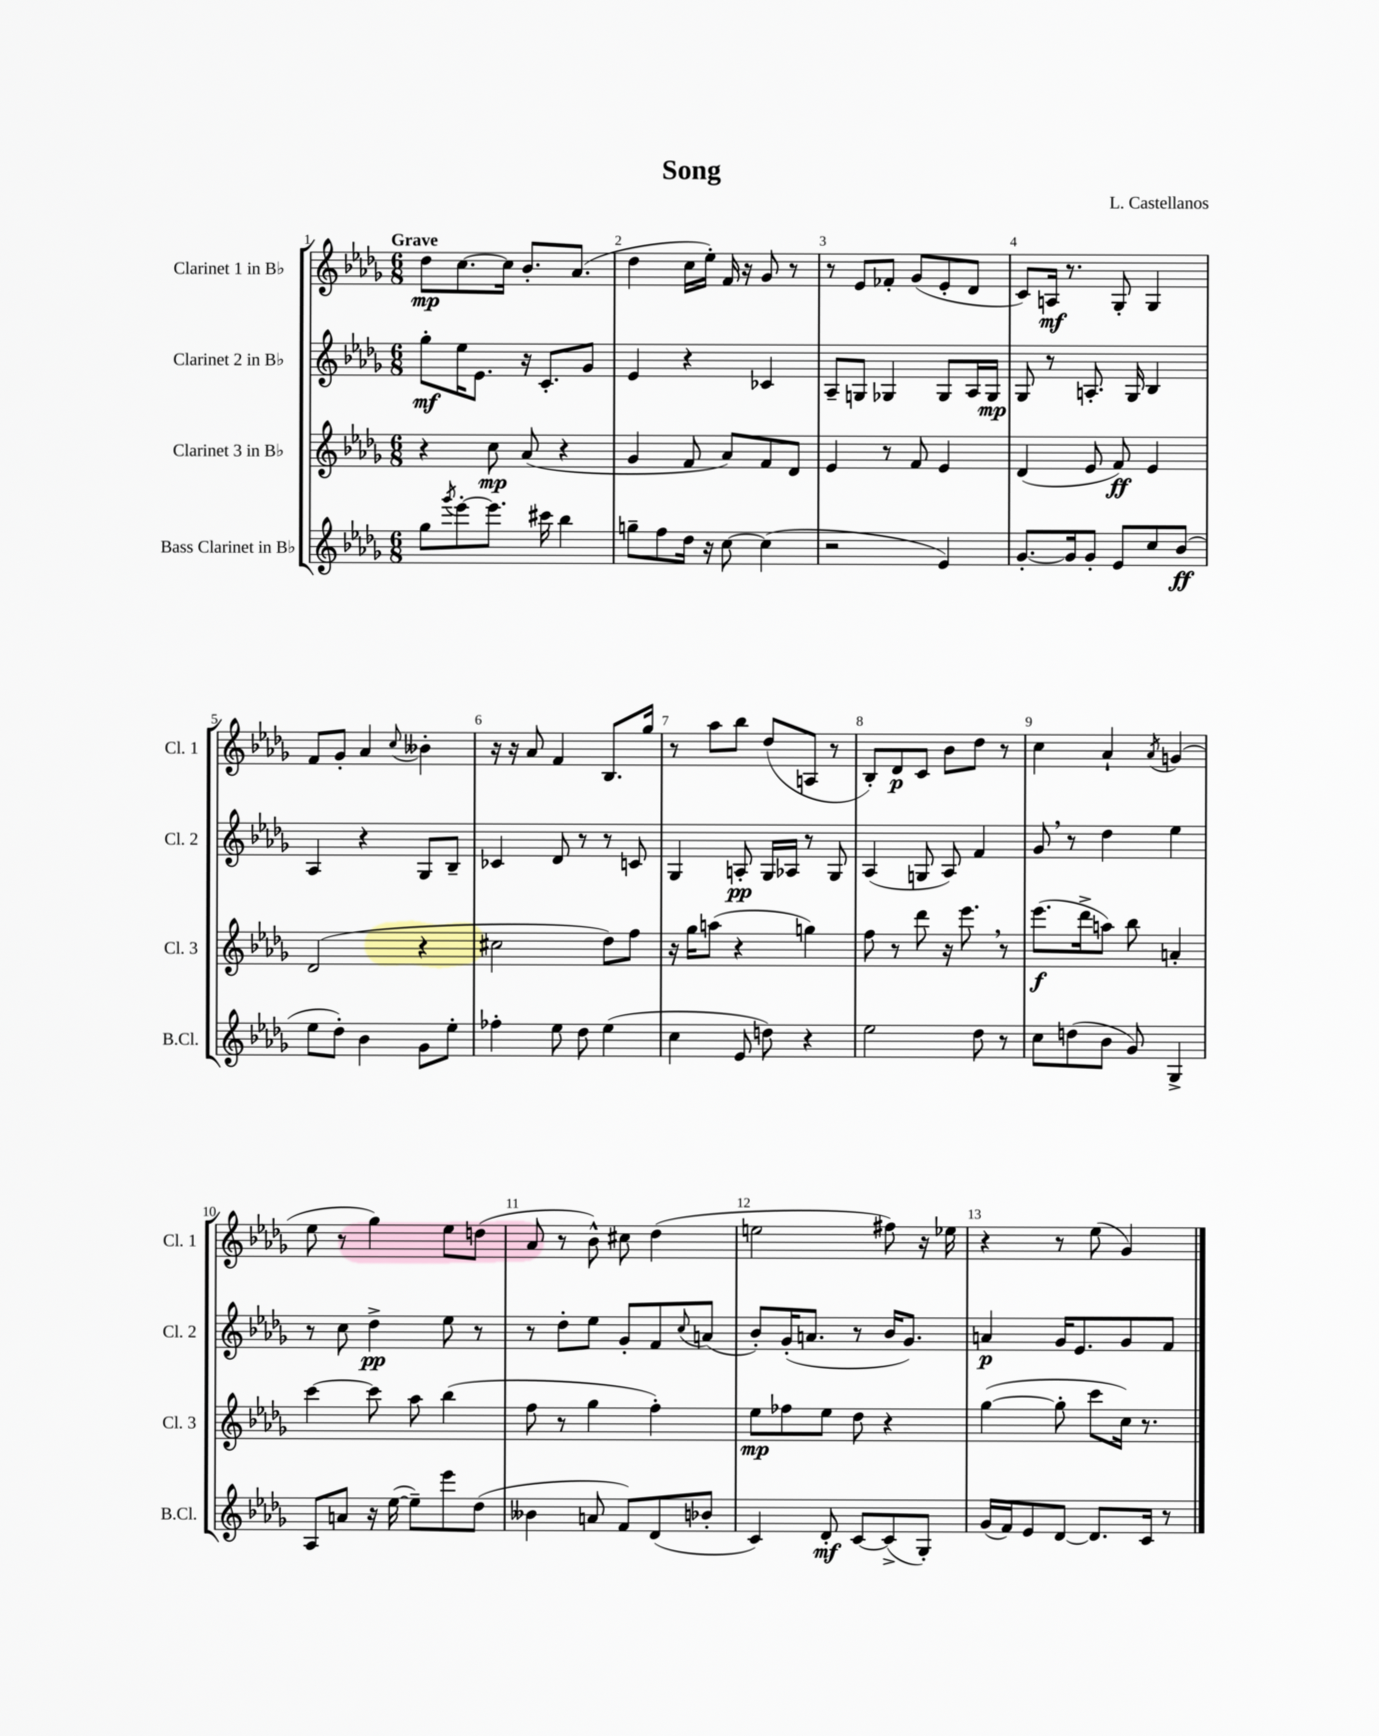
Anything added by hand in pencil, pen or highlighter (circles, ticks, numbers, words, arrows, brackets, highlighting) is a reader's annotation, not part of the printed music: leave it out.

**kern	**kern	**kern	**kern
*staff4	*staff3	*staff2	*staff1
*clefG2	*clefG2	*clefG2	*clefG2
*k[b-e-a-d-g-]	*k[b-e-a-d-g-]	*k[b-e-a-d-g-]	*k[b-e-a-d-g-]
*M6/8	*M6/8	*M6/8	*M6/8
8gg-\L	4r	8gg-'\L	8dd-\L
8qggg-/	.	.	.
[8eee-'\	.	16ee-\K	[8.cc\
.	.	8.e-\J	.
8.eee-\]J	8cc\	.	.
.	.	.	16cc\]Jk
.	(8a-/	16r	8.b-'/L
16ccc#\	.	8.c'/L	.
4bb-\	4r	.	.
.	.	.	(8.a-/J
.	.	8g-/J	.
=	=	=	=
8gg~\L	4g-/	4e-/	4dd-\
8ff\	.	.	.
16dd-\Jk	8f/	4r	16cc\LL
16r	.	.	16ee-'\JJ)
[8cc\	8a-/L)	.	16f/
.	.	.	16r
(4cc\]	8f/	4c-/	8g-/
.	8d-/J	.	8r
=	=	=	=
2r	4e-/	8A-~/L	8r
.	.	8G/J	8e-/L
.	8r	4G-/	8f-'/J
.	8f/	.	(8g-/L
4e-/)	4e-/	8G-/L	8e-'/
.	.	16A-/L	8d-/J
.	.	16G-/JJ	.
=	=	=	=
[8.g-'/L	(4d-/	8G-/	8c/L)
.	.	8r	16A/Jk
16g-/]k	.	.	8.r
8g-'/J	8e-/	8.A'/	.
8e-/L	8f/)	.	8G-'/
.	.	16G-/	.
8cc/	4e-/	4B-/	4G-/
(8b-/J	.	.	.
=	=	=	=
8ee-\L	(2d-/	4A-/	8f/L
8dd-'\J)	.	.	8g-'/J
4b-\	.	4r	4a-/
.	.	.	8qqcc/
8g-\L	4r	8G-/L	4b--'\
8ee-'\J	.	8B-~/J	.
=	=	=	=
4ff-'\	2cc#\	4c-/	16r
.	.	.	16r
.	.	.	8a-/
8ee-\	.	8d-/	4f/
8dd-\	.	8r	.
(4ee-\	8dd-\L)	8r	8.B-/L
.	8ff\J	8c/	.
.	.	.	16gg-/Jk
=	=	=	=
4cc\	16r	4G-/	8r
.	16gg-\LK	.	.
.	(8aa\J	.	8aa-\L
8e-/	4r	8A'/	8bb-\J
8dd\)	.	16G-/LL	(8dd-/L
.	.	16A-/JJ	.
4r	4gg\)	8r	8A/J
.	.	8G-/	8r
=	=	=	=
2ee-\	8ff\	(4A-/	8B-'/L)
.	8r	.	8d-/
.	8ddd-\	8G/	8c/J
.	16r	8A-/)	8b-\L
.	8.eee-\	.	.
8dd-\	.	4f/	8dd-\J
8r	8r	.	8r
=	=	=	=
8cc\L	(8.eee-\L	8g-/	4cc\
(8dd\	.	8r	.
.	16ddd-^\k	.	.
8b-\J	8aa\J)	4dd-\	4a-`/
8g-/)	8bb-\	.	.
.	.	.	8qa-/
4G-^/	4a'/	4ee-\	(4g/
=	=	=	=
8A-/L	[4ccc\	8r	8ee-\
8a/J	.	8cc\	8r
16r	8ccc\]	4dd-^\	4gg-\)
([16ee-\	.	.	.
8ee-~\]L)	8aa-\	.	.
8eee-\	(4bb-\	8ee-\	8ee-\L
(8dd-\J	.	8r	(8dd\J
=	=	=	=
4b--\	8ff\	8r	8a-/
.	8r	8dd-'\L	8r
8a/	4gg-\	8ee-\J	8b-^^\)
8f/L)	.	8g-'/L	8cc#\
(8d-/	4ff'\)	8f/	(4dd-\
.	.	8qqcc/	.
8b-'/J	.	(8a/J	.
=	=	=	=
4c/)	8ee-\L	8b-'/L)	2ee\
.	8ff-\	(16g-'/K	.
.	.	8.a/J	.
8d-'/	8ee-\J	.	.
[8c/L	8dd-\	8r	.
(8c^/]	4r	16b-/LK	8ff#\)
.	.	8.g-/J)	.
8G-'/J)	.	.	16r
.	.	.	16ee-\
=	=	=	=
(16g-/LL	([4gg-\	4a/	4r
16f/J)	.	.	.
8e-/	.	.	.
[8d-/J	8gg-'\]	16g-/LK	8r
.	.	8.e-/	.
8.d-/]L	8ccc\L	.	(8ee-\
.	16cc\Jk)	8g-/	4g-/)
16c/Jk	8.r	.	.
8r	.	8f/J	.
==	==	==	==
*-	*-	*-	*-
